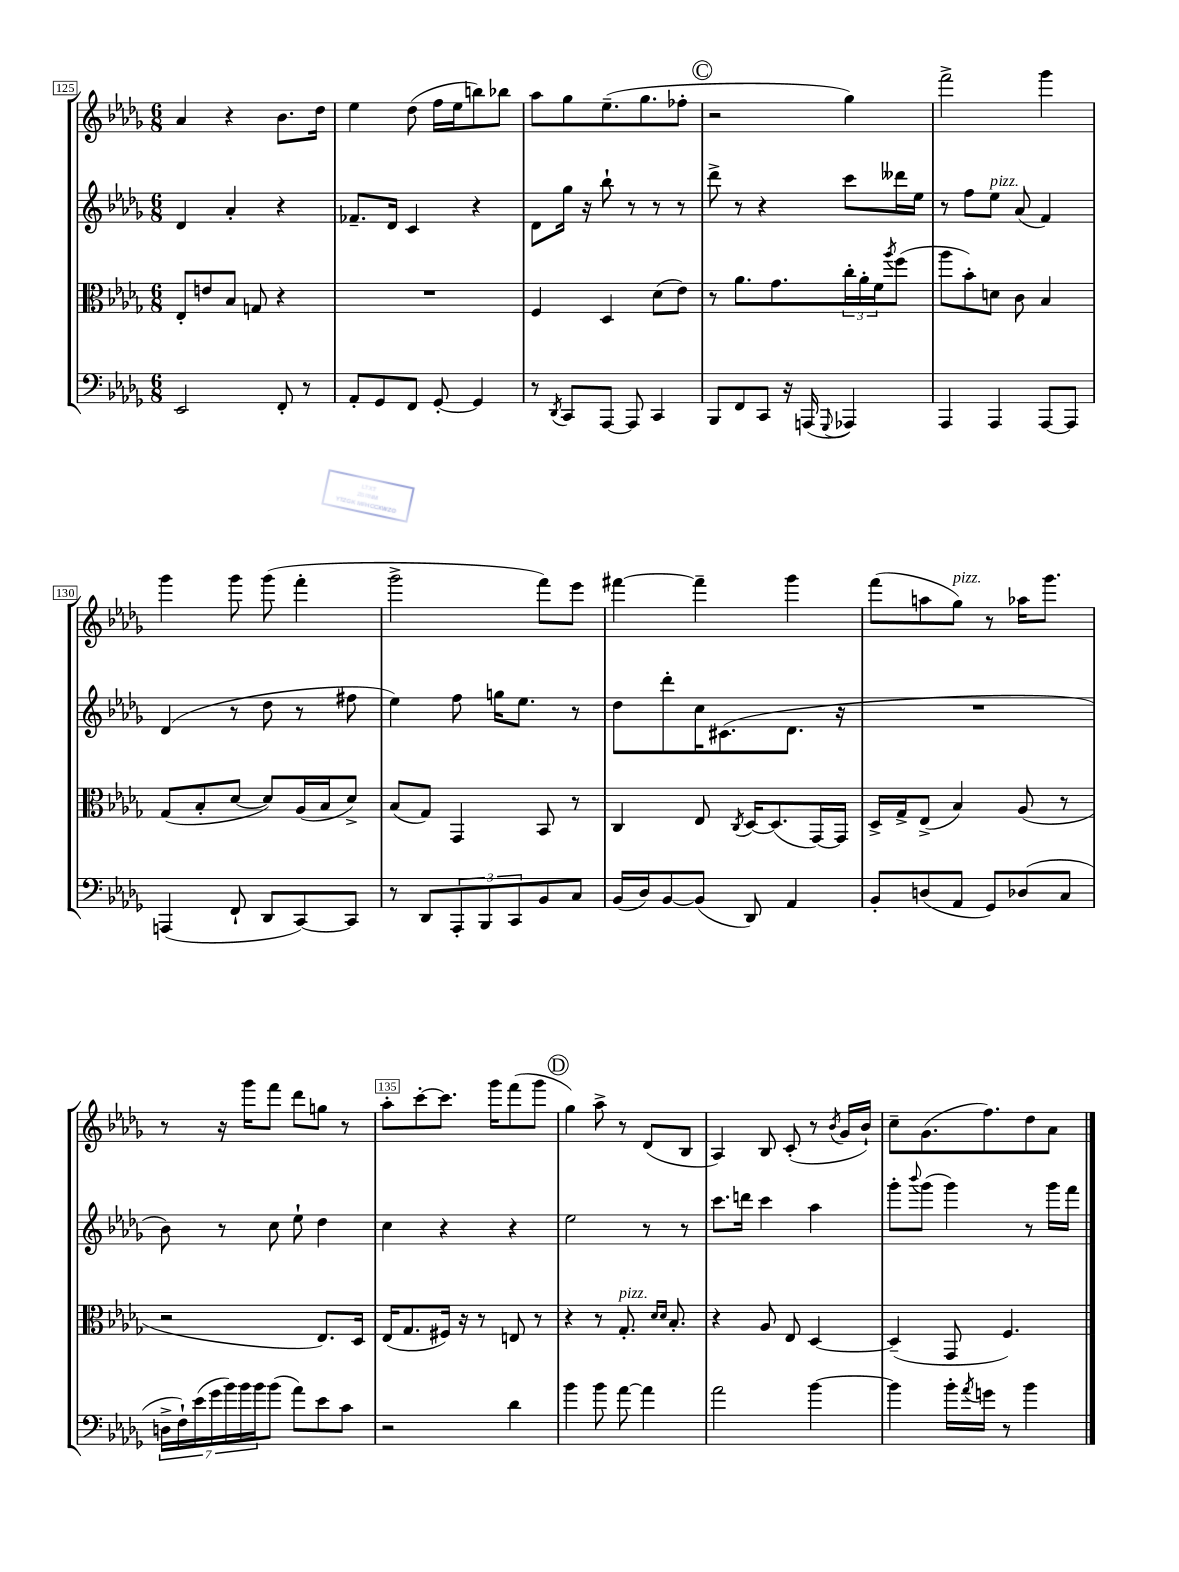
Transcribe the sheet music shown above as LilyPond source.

<<
\new StaffGroup <<
\new Staff = "s0" {
    \clef treble \key des \major \numericTimeSignature \time 6/8
    aes'4 r4 bes'8. des''16 |
    ees''4 des''8( f''16 ees''16 b''8) bes''8 |
    aes''8 ges''8 ees''8.--( ges''8. fes''8-. |
    \mark \markup { \circle "C" } r2 ges''4) |
    f'''2-> ges'''4 |
    ges'''4 ges'''8 ges'''8( f'''4-. |
    ges'''2-> f'''8) ees'''8 |
    fis'''4~ fis'''4-- ges'''4 |
    f'''8( a''8 ges''8^\markup { \italic "pizz." }) r8 aes''16 ges'''8. |
    r8 r16 ges'''16 f'''8 des'''8 g''8 r8 |
    aes''8-. c'''8~-. c'''8. ges'''16 f'''8( ges'''8 |
    \mark \markup { \circle "D" } ges''4) aes''8-> r8 des'8( bes8 |
    aes4) bes8 c'8-.( r8 \acciaccatura { bes'8 } ges'16 bes'16-!) |
    c''8-- ges'8.( f''8.) des''8 aes'8 \bar "|." |
}
\new Staff = "s1" {
    \clef treble \key des \major \numericTimeSignature \time 6/8
    des'4 aes'4-. r4 |
    fes'8.-- des'16 c'4 r4 |
    des'8 ges''16 r16 bes''8-! r8 r8 r8 |
    \mark \markup { \circle "C" } des'''8-> r8 r4 c'''8 deses'''16 ees''16 |
    r8 f''8 ees''8^\markup { \italic "pizz." } aes'8( f'4) |
    des'4( r8 des''8 r8 fis''8 |
    ees''4) f''8 g''16 ees''8. r8 |
    des''8 des'''8-. c''16 cis'8.( des'8. r16 |
    R2. |
    bes'8) r8 c''8 ees''8-! des''4 |
    c''4 r4 r4 |
    \mark \markup { \circle "D" } ees''2 r8 r8 |
    c'''8. d'''16 c'''4 aes''4 |
    ges'''8-. \appoggiatura { bes'''8 } ges'''8( ges'''4) r8 ges'''16 f'''16 \bar "|." |
}
\new Staff = "s2" {
    \clef alto \key des \major \numericTimeSignature \time 6/8
    ees8-. e'8 bes8 g8 r4 |
    R2. |
    f4 des4 des'8( ees'8) |
    \mark \markup { \circle "C" } r8 aes'8. ges'8. \tuplet 3/2 { c''16-. aes'16-. f'16 } \acciaccatura { aes''8 } f''8( |
    aes''8 bes'8-.) d'8 c'8 bes4 |
    ges8( bes8-. des'8~ des'8) aes16( bes16 des'8->) |
    bes8( ges8) ges,4 bes,8 r8 |
    c4 ees8 \acciaccatura { c8 } des16~ des8.( ges,16~) ges,16 |
    des16-> ges16-> ees8->( bes4) aes8( r8 |
    r2 ees8.) des16 |
    ees16( ges8. fis16) r16 r8 e8 r8 |
    \mark \markup { \circle "D" } r4 r8 ges8.-.^\markup { \italic "pizz." } \grace { des'16 des'16 } bes8.-. |
    r4 aes8 ees8 des4~ |
    des4--( ges,8 f4.) \bar "|." |
}
\new Staff = "s3" {
    \clef bass \key des \major \numericTimeSignature \time 6/8
    ees,2 f,8-. r8 |
    aes,8-. ges,8 f,8 ges,8~-. ges,4 |
    r8 \acciaccatura { des,8 } c,8 aes,,8~ aes,,8 c,4 |
    \mark \markup { \circle "C" } bes,,8 f,8 c,8 r16 a,,16( \appoggiatura { ges,,8 } aes,,4) |
    aes,,4 aes,,4 aes,,8~ aes,,8 |
    a,,4( f,8-! des,8 c,8~) c,8 |
    r8 des,8 \tuplet 3/2 { aes,,8-. bes,,8 c,8 } bes,8 c8 |
    bes,16( des16) bes,8~ bes,8( des,8) aes,4 |
    bes,8-. d8( aes,8 ges,8) des8( c8 |
    \tuplet 7/4 { d16-> f16-!) ees'16( ges'16 bes'16) bes'16 bes'16 } bes'8( aes'8) ees'8 c'8 |
    r2 des'4 |
    \mark \markup { \circle "D" } bes'4 bes'8 aes'8~ aes'4 |
    aes'2 bes'4~ |
    bes'4 bes'16-. \acciaccatura { aes'8 } g'16 r8 bes'4 \bar "|." |
}
>>
>>
\layout { \context { \Score currentBarNumber = #125 \override BarNumber.break-visibility = ##(#f #t #t) barNumberVisibility = #(every-nth-bar-number-visible 5) \override BarNumber.stencil = #(make-stencil-boxer 0.1 0.3 ly:text-interface::print) } }
